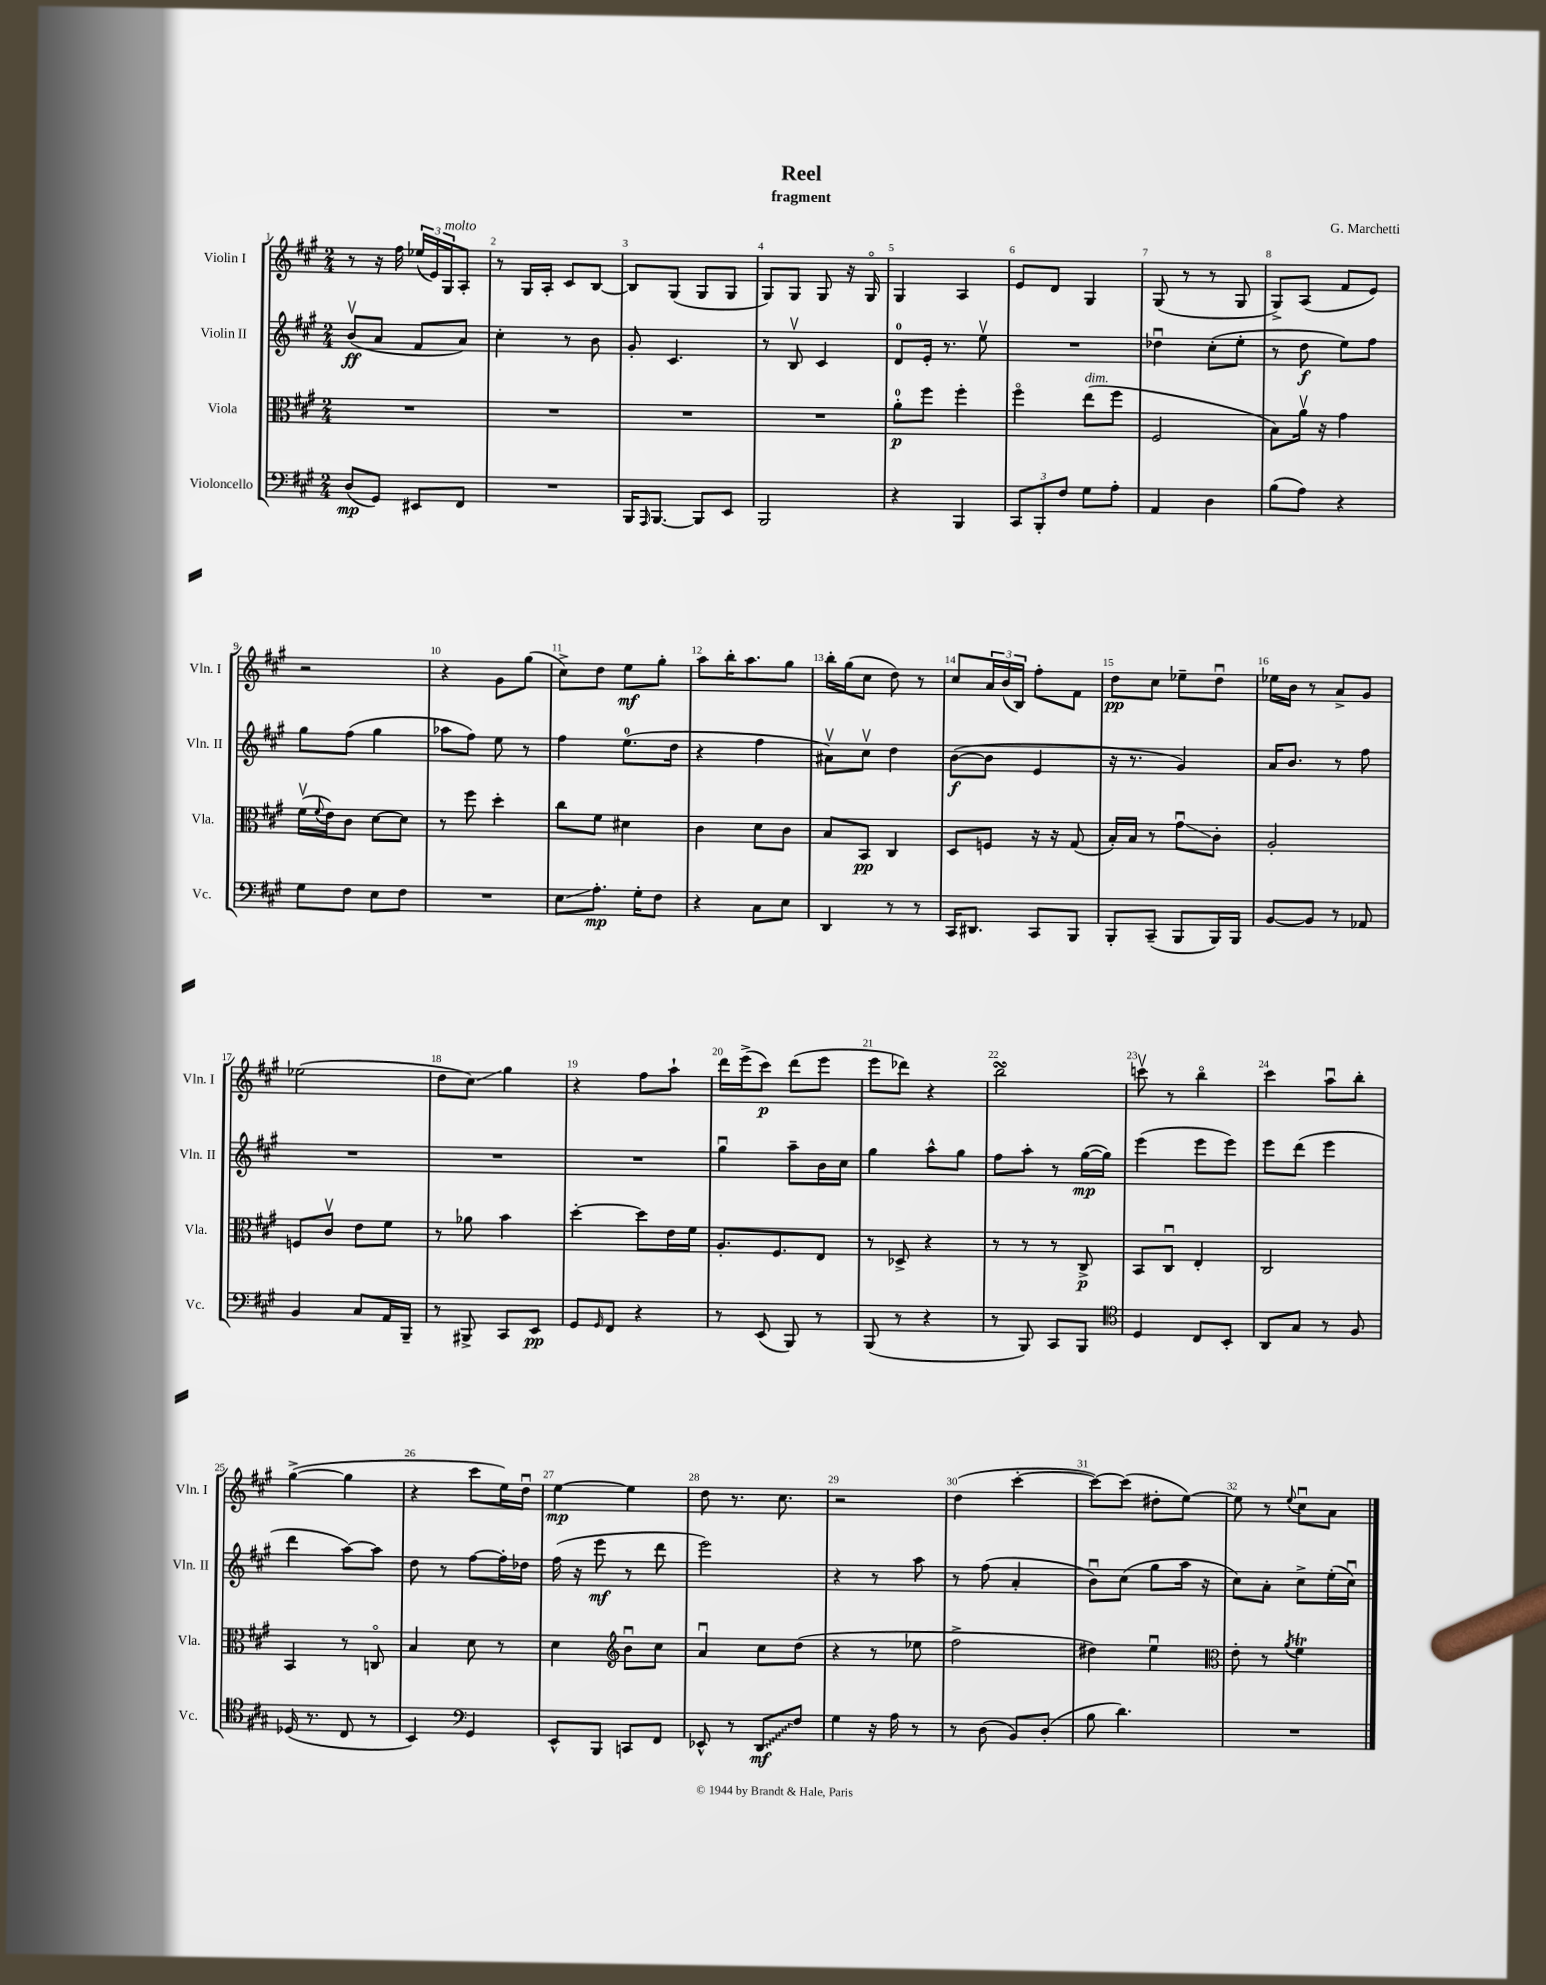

**kern	**kern	**kern	**kern
*staff4	*staff3	*staff2	*staff1
*clefF4	*clefC3	*clefG2	*clefG2
*k[f#c#g#]	*k[f#c#g#]	*k[f#c#g#]	*k[f#c#g#]
*M2/4	*M2/4	*M2/4	*M2/4
(8D/L	2r	(8bv/L	8r
8GG#/J)	.	8a/J	16r
.	.	.	16ff#\
8EE#/L	.	8f#/L	(24ee-/LL
.	.	.	24e/)
.	.	.	24G#/J
8FF#/J	.	8a/J)	8A'/J
=	=	=	=
2r	2r	4cc#'\	8r
.	.	.	16G#/LL
.	.	.	16A'/JJ
.	.	8r	8c#/L
.	.	8b\	[8B/J
=	=	=	=
16BBB/LK	2r	8g#'/	8B/]L
16qqAAA/	.	.	.
[8.BBB/J	.	.	.
.	.	4.c#/	(8G#/J
8BBB/]L	.	.	8G#/L
8EE/J	.	.	8G#/J
=	=	=	=
2BBB/	2r	8r	8G#/L)
.	.	8Bv/	8G#/J
.	.	4c#/	8G#/
.	.	.	16r
.	.	.	16G#o/
=	=	=	=
4r	8a'\L	8d/L	4G#/
.	8ff#\J	16e'/Jk	.
.	.	8.r	.
4BBB/	4ff#'\	.	4A/
.	.	8eev\	.
=	=	=	=
12CC#/L	4ff#o\	2r	8e/L
12BBB'/	.	.	.
.	.	.	8d/J
12F#/J	.	.	.
8G#\L	(8ee\L	.	4G#/
8A'\J	8ff#\J	.	.
=	=	=	=
4AA/	2F#/	4dd-u\	(8G#/
.	.	.	8r
4D\	.	(8cc#'\L	8r
.	.	8ee'\J	8G#/
=	=	=	=
(8B\L	8B\L)	8r	8G#^/L)
8A\J)	16av\Jk	8dd\	(8A/J
.	16r	.	.
4r	4g#\	8ee\L)	8f#/L
.	.	8ff#\J	8e/J)
=	=	=	=
8G#\L	(16f#v\LL	8gg#\L	2r
.	8qqf#/	.	.
.	16e\J)	.	.
8F#\J	8c#\J	(8ff#\J	.
8E\L	[8d\L	4gg#\	.
8F#\J	8d\]J	.	.
=	=	=	=
2r	8r	8aa-\L	4r
.	8ff#\	8ff#\J)	.
.	4dd'\	8ee\	8g#\L
.	.	8r	(8gg#\J
=	=	=	=
8E\L	8cc#\L	4ff#\	8cc#^\L)
8.A'\J	8f#\J	.	8dd\J
.	4d#\	(8.ee\L	8ee\L
16G#'\LK	.	.	.
8F#\J	.	.	8gg#'\J
.	.	16dd\Jk	.
=	=	=	=
4r	4c#\	4r	8aa\L
.	.	.	16bb'\K
.	.	.	8.aa\
8C#\L	8d\L	4ff#\	.
8E\J	8c#\J	.	8gg#\J
=	=	=	=
4DD/	8B/L	8a#v\L)	16bb'\LL
.	.	.	(16gg#\J
.	8BB/J	8cc#v\J	8cc#\J
8r	4C#/	4dd\	8dd\)
8r	.	.	8r
=	=	=	=
16CC#/LK	8D/L	([8b\L	8cc#/L
8.DD#/J	.	.	.
.	8F/J	8b\]J	24a/L
.	.	.	(24b/
.	.	.	24B/JJ)
8CC#/L	16r	4e/	8ff#'\L
.	16r	.	.
8BBB/J	(8G#/	.	8f#\J
=	=	=	=
8BBB'/L	16B'/LL)	16r	8dd\L
.	16B/JJ	8.r	.
(8CC#~/J	8r	.	8cc#\J
8BBB/L	8g#u\L	4g#/)	8ee-~\L
16BBB/L)	8c#'\J	.	8ddu\J
16BBB/JJ	.	.	.
=	=	=	=
[8BB/L	2A'/	16a/LK	16ee-\LL
.	.	8.b/J	16b\JJ
8BB/]J	.	.	8r
8r	.	8r	8a^/L
8AA-/	.	8ff#\	8g#/J
=	=	=	=
4BB/	8F/L	2r	(2ee-\
.	8c#v/J	.	.
8C#/L	8e\L	.	.
16AA/L	8f#\J	.	.
16BBB~/JJ	.	.	.
=	=	=	=
8r	8r	2r	8dd\L
8BBB#^/	8a-\	.	8cc#\J)
8CC#/L	4b\	.	4gg#\
8EE/J	.	.	.
=	=	=	=
8GG#/L	[4dd'\	2r	4r
16qqGG#/	.	.	.
8FF#/J	.	.	.
4r	8dd\]L	.	8ff#\L
.	16e\L	.	8aa`\J
.	16f#\JJ	.	.
=	=	=	=
8r	8.A'/L	4gg#u\	16ddd\LL
.	.	.	(16eee^\J
(8EE/	.	.	8ccc#\J)
.	8.F#/	.	.
8BBB/)	.	8aa~\L	(8ddd\L
8r	8E/J	16b\L	8eee\J
.	.	16cc#\JJ	.
=	=	=	=
(8BBB/	8r	4gg#\	8eee\L
8r	8D-^/	.	8ddd-\J)
4r	4r	8aa^^\L	4r
.	.	8gg#\J	.
=	=	=	=
8r	8r	8ff#\L	2bb\
8BBB/)	8r	8aa'\J	.
8CC#/L	8r	8r	.
8BBB/J	8C#^/	([16gg#\LL	.
.	.	16gg#\]JJ)	.
=	=	=	=
*clefC4	*	*	*
4D/	8BB/L	(4eee\	8cccv\
.	8C#u/J	.	8r
8C#/L	4E'/	8eee\L	4bbo\
8BB'/J	.	8eee\J)	.
=	=	=	=
8AA/L	2C#/	8eee\L	4ccc#\
8G#/J	.	(8ddd\J	.
8r	.	4eee\	8aau\L
8F#/	.	.	8bb'\J
=	=	=	=
(16D-/	4BB/	4ddd\	([4gg#^\
8.r	.	.	.
8C#/	8r	[8aa\L)	4gg#\]
8r	8Co/	8aa\]J	.
=	=	=	=
4BB/)	4B/	8dd\	4r
.	.	8r	.
*clefF4	*	*	*
4GG#/	8d\	[8ff#\L	8ccc#\L
.	8r	16ff#'\]L	16ee\L)
.	.	16dd-\JJ	16ddu\JJ
=	=	=	=
8EE^^/L	4d\	(16ff#\	[4ee\
.	.	16r	.
8BBB/J	.	8eee\	.
*	*clefG2	*	*
8CC/L	8bu\L	8r	4ee\]
8FF#/J	8cc#\J	8ddd\	.
=	=	=	=
8EE-^^/	4au/	2eee\)	8dd\
8r	.	.	8.r
8DD/L	8cc#\L	.	.
.	.	.	8.cc#\
8F#/J	(8dd\J	.	.
=	=	=	=
4G#\	4r	4r	2r
16r	8r	8r	.
16A\	.	.	.
8r	8ee-\	8aa\	.
=	=	=	=
8r	2ff#^\	8r	(4dd\
(8D\	.	(8ff#\	.
8BB/L)	.	4a'/	[4ccc#'\
(8D'/J	.	.	.
=	=	=	=
8B\	4dd#\)	8bu\L)	8ccc#\_L)
4.d\)	.	(8cc#\J	(8ccc#\]J
.	4eeu\	8gg#\L	8dd#'\L
.	.	16aa\Jk	[8ee\J)
.	.	16r	.
=	=	=	=
*	*clefC3	*	*
2r	8e'\	8cc#\L)	8ee\]
.	8r	8a'\J	8r
.	8qa/	.	8qqee/
.	4f#\	8cc#^\L	8cc#u\L
.	.	(16ee'\L	8a\J
.	.	16cc#u\JJ)	.
==	==	==	==
*-	*-	*-	*-
